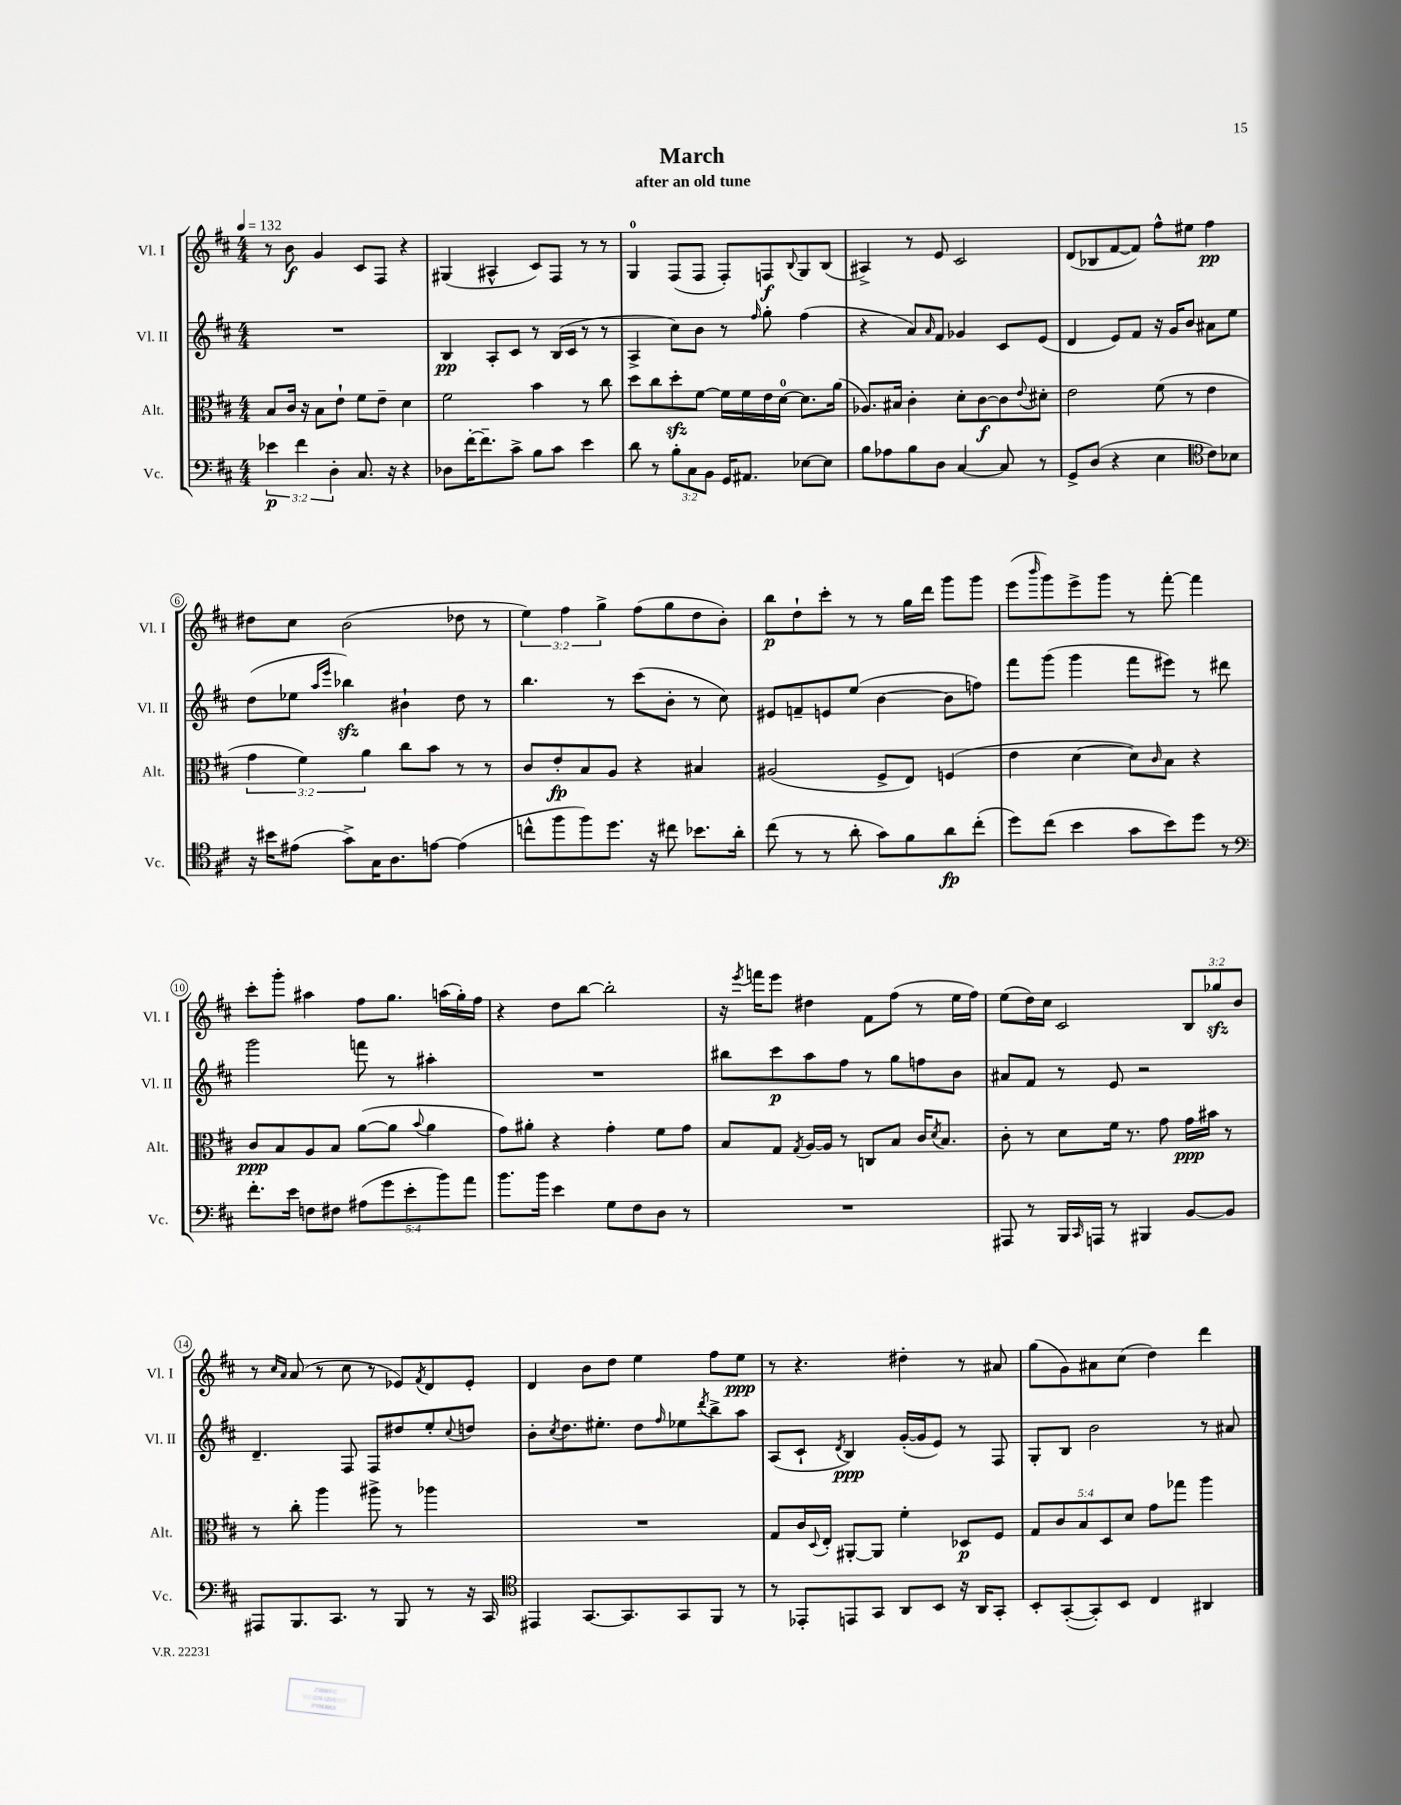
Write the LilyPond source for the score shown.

\header { title = "March" subtitle = "after an old tune" }
<<
\new StaffGroup <<
\new Staff = "s0" \with { instrumentName = "Vl. I" shortInstrumentName = "Vl. I" } {
    \clef treble \key d \major \numericTimeSignature \time 4/4 \override Staff.TupletNumber.text = #tuplet-number::calc-fraction-text \tempo 4 = 132
    r8 b'8\f g'4 cis'8 fis8 r4 |
    gis4( ais4-^ cis'8) fis8 r8 r8 |
    g4-0 fis8( fis8 fis8-.) f8\f \appoggiatura { b8 } g8 b8( |
    ais4->) r8 e'8 cis'2 |
    d'8( bes8 fis'8~ fis'8) fis''8-^ eis''8 fis''4\pp |
    dis''8 cis''8 b'2( des''8 r8 |
    \tuplet 3/2 { e''4) fis''4 g''4-> } fis''8( g''8 d''8 b'8-.) |
    b''8\p d''8-! cis'''8-. r8 r8 g''16 d'''16 g'''8 g'''8 |
    e'''8( \grace { b'''16 } g'''8) e'''8-> g'''8 r8 fis'''8~-. fis'''4 |
    cis'''8-. g'''8-. ais''4 fis''8 g''8. a''16( g''16-.) fis''16 |
    r4 d''8 b''8~ b''2-. |
    r16 \acciaccatura { e'''8 } f'''16 e'''8 dis''4 fis'8 fis''8( r8 e''16 fis''16) |
    e''8( d''16) cis''16 cis'2 \tuplet 3/2 { b8 ges''8\sfz b'8 } |
    r8 \grace { cis''16 a'16 } a'8( r8 cis''8 r8 ees'8) \acciaccatura { fis'8 } d'8 ees'8-. |
    d'4 b'8 d''8 e''4 fis''8 e''8\ppp |
    r8 r4. dis''4-. r8 ais'8 |
    g''8( g'8) ais'8 cis''8( d''4) d'''4 \bar "|." |
}
\new Staff = "s1" \with { instrumentName = "Vl. II" shortInstrumentName = "Vl. II" } {
    \clef treble \key d \major \numericTimeSignature \time 4/4
    R1 |
    b4\pp a8-. cis'8 r8 b16( cis'16 r8 r8 |
    a4-> cis''8) b'8 r8 \grace { fis''16 } g''8-. fis''4( |
    r4 a'8) \grace { a'16 } fis'8 ges'4 cis'8 e'8( |
    d'4 e'8) fis'8 r16 g'16 b'8 ais'8 e''8 |
    d''8( ees''8 \grace { a''16 e'''16 } bes''4\sfz) bis'4-! d''8 r8 |
    b''4. r8 cis'''8( b'8-. r8 cis''8) |
    eis'8 f'8-- e'8 e''8( b'4~ b'8 f''8) |
    fis'''8 g'''8( g'''4 fis'''8 eis'''8) r8 dis'''8 |
    g'''2 f'''8 r8 ais''4-. |
    R1 |
    bis''8 cis'''8\p a''8 fis''8 r8 g''8 f''8 b'8 |
    ais'8 fis'8 r8 e'8 r2 |
    d'4.-- fis8 fis8 dis''8 e''8-. \appoggiatura { cis''8 } d''8 |
    b'8-. \acciaccatura { cis''8 } d''8. eis''8.-. d''8 \grace { fis''16 } ees''8 \acciaccatura { d'''8 } b''8-> a''8 |
    a8( cis'8-! \acciaccatura { d'8 } b4\ppp) g'16~-.( g'16 e'8) r8 fis8 |
    g8-. b8 b'2 r8 ais'8 \bar "|." |
}
\new Staff = "s2" \with { instrumentName = "Alt." shortInstrumentName = "Alt." } {
    \clef alto \key d \major \numericTimeSignature \time 4/4 \override Staff.TupletNumber.text = #tuplet-number::calc-fraction-text
    b8 cis'16 r16 b8 e'8-! fis'8 e'8-- d'4 |
    fis'2 b'4 r8 cis''8 |
    d''8 cis''8 d''8-.\sfz fis'8~ fis'16 fis'16 e'16 d'16-0~ d'8. a'16( |
    aes8.) bis16 cis'4-. d'8-. cis'8~\f cis'8 \appoggiatura { e'8 } dis'8-. |
    e'2 fis'8( r8 e'4 |
    \tuplet 3/2 { g'4 fis'4) a'4 } cis''8 b'8 r8 r8 |
    cis'8 e'8-.\fp b8 a8 r4 bis4 |
    ais2( fis8-> e8) f4( |
    e'4 d'4~ d'8) \grace { cis'16 } b8 r4 |
    cis'8\ppp b8 a8 b8 a'8~( a'8 \appoggiatura { b'8 } a'4 |
    g'8) ais'8-. r4 g'4-. fis'8 g'8 |
    b8 g8 \acciaccatura { g8 } a16~ a16 r8 c8 b8 cis'16 \acciaccatura { d'8 } b8. |
    cis'8-. r8 d'8 fis'16 r8. g'8 g'16\ppp bis'16 r8 |
    r8 cis''8-. a''4 ais''8-> r8 aes''4 |
    R1 |
    g8 cis'16 \appoggiatura { d8 } e16-. ais,8~-. ais,8 fis'4-. des8\p fis8 |
    \tuplet 5/4 { g8 cis'8 b8 d8 d'8 } g'8 ges''8 a''4 \bar "|." |
}
\new Staff = "s3" \with { instrumentName = "Vc." shortInstrumentName = "Vc." } {
    \clef bass \key d \major \numericTimeSignature \time 4/4 \override Staff.TupletNumber.text = #tuplet-number::calc-fraction-text
    \tuplet 3/2 { ees'4\p fis'4 d4-. } cis8. r16 r4 |
    des8 fis'16~-. fis'8.-- cis'8-> b8 cis'8 e'4 |
    d'8 r8 \tuplet 3/2 { b8-. cis8 b,8 } g,16 ais,8. ees8~ ees8 |
    b8 aes8 b8 d8 cis4~ cis8 r8 |
    g,8-> d8( r4 e4 \clef tenor cis'8) bes8 |
    r16 bis'16 eis'8( g'8->) g16 a8. e'8~ e'4( |
    c''8-^ fis''8 fis''8) d''8. r16 cis''8 bes'8. a'16-. |
    cis''8( r8 r8 a'8-. g'8) fis'8 a'8\fp cis''8-.( |
    d''8) cis''8( b'4 g'8 b'8) d''8 r8 |
    \clef bass fis'8.-. e'16 f8 fis8 \tuplet 5/4 { ais8( g'8 e'8-. b'8) a'8 } |
    b'8. b'16 e'4 g8 fis8 d8 r8 |
    R1 |
    ais,,8 r8 b,,16 \grace { cis,16 } a,,16 r8 bis,,4 b,8~ b,8 |
    ais,,8 b,,8. cis,8. r8 b,,8 r8 r16 cis,16 |
    \clef tenor eis,4 g,8.~ g,8. g,8 fis,8 r8 |
    r8 ees,8-. e,8 g,8 a,8 b,8 r16 a,16 g,8-. |
    b,8-. g,8~-.( g,8-.) b,8 cis4 ais,4 \bar "|." |
}
>>
>>
\layout { \context { \Score \override BarNumber.stencil = #(make-stencil-circler 0.1 0.3 ly:text-interface::print) } }
